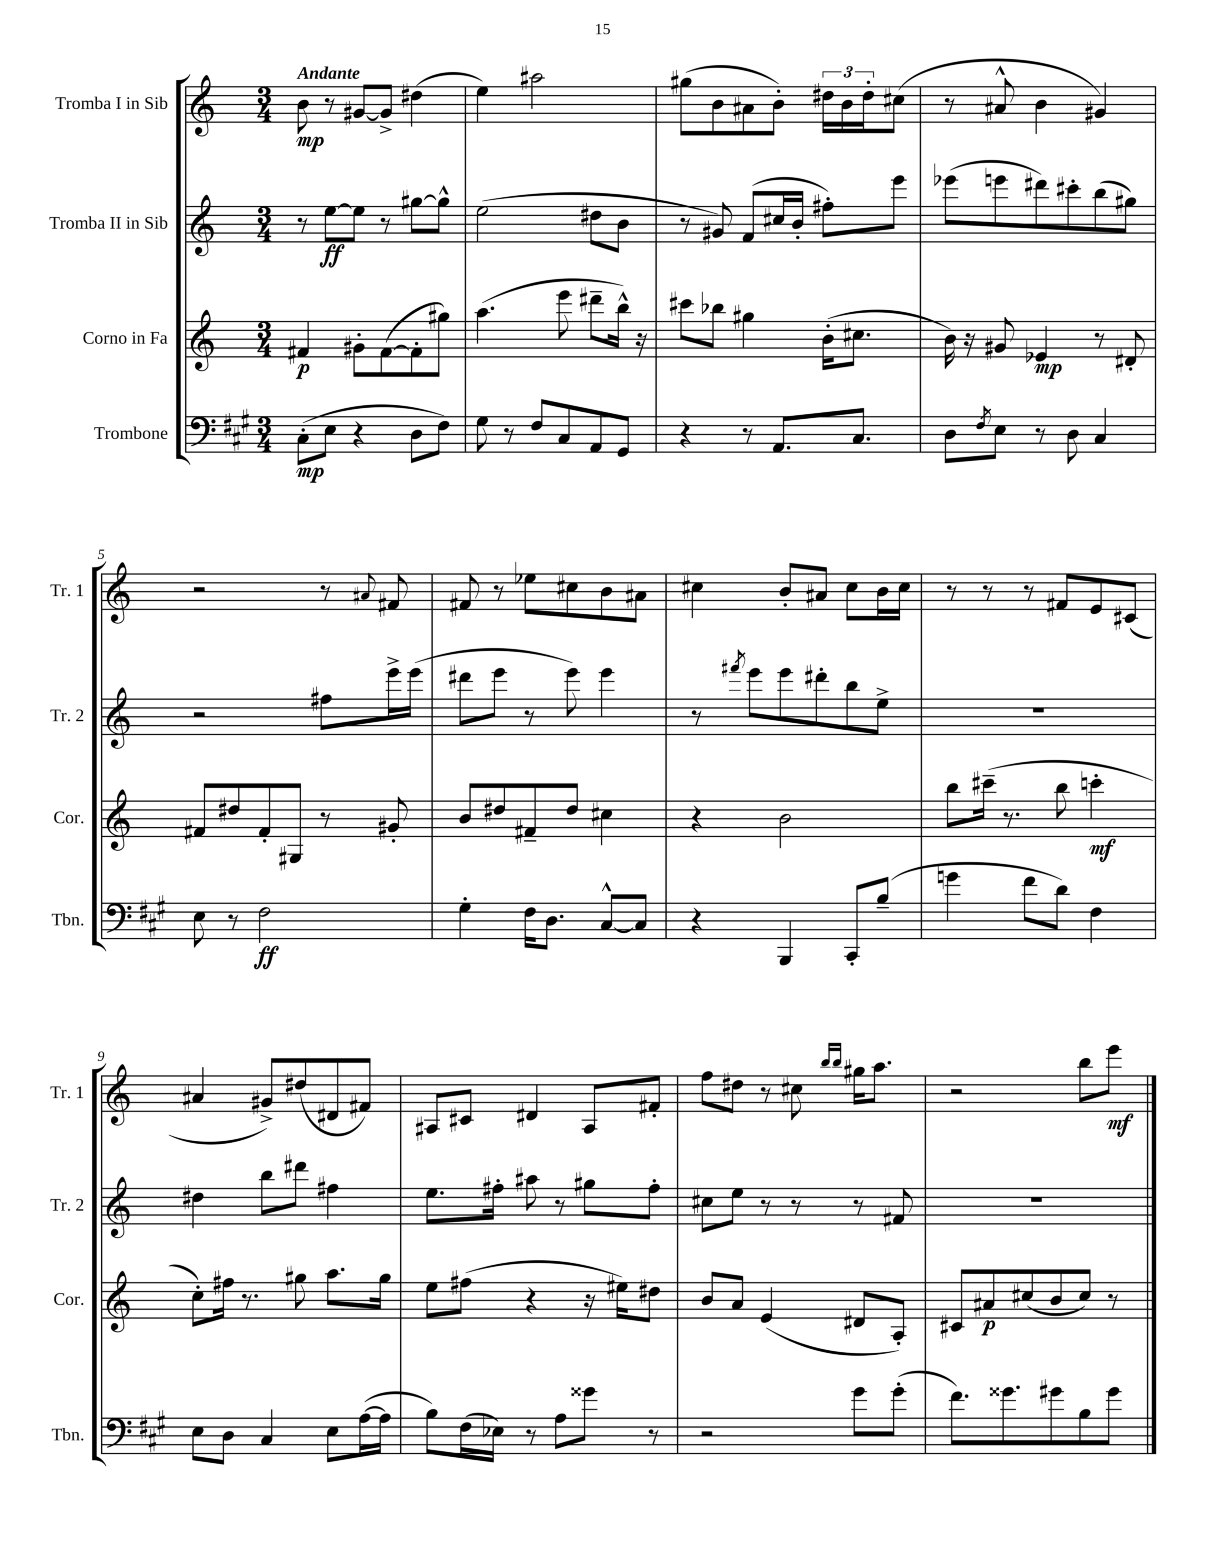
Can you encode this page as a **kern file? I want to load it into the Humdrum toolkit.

**kern	**kern	**kern	**kern
*staff4	*staff3	*staff2	*staff1
*clefF4	*clefG2	*clefG2	*clefG2
*k[f#c#g#]	*k[]	*k[]	*k[]
*M3/4	*M3/4	*M3/4	*M3/4
(8C#'	4f#	8r	8b
8E	.	[8ee	8r
4r	8g#'	8ee]	[8g#
.	([8f#	8r	8g#^]
8D	8f#']	[8gg#	(4dd#
8F#)	8gg#)	8gg#^^]	.
=	=	=	=
8G#	(4.aa	(2ee	4ee)
8r	.	.	.
8F#	.	.	2aa#
8C#	8eee	.	.
8AA	8ddd#~	8dd#	.
8GG#	16bb^^)	8b	.
.	16r	.	.
=	=	=	=
4r	8ccc#	8r	(8gg#
.	8bb-	8g#)	8b
8r	4gg#	(8f	8a#
8.AA	.	16cc#	8b')
.	.	16b'	.
.	(16b'	8ff#')	24dd#
.	.	.	24b
8.C#	8.cc#	.	.
.	.	.	24dd#'
.	.	8eee	(8cc#
=	=	=	=
8D	16b)	(8eee-	8r
.	16r	.	.
8qF#	.	.	.
8E	8g#	8eee	8a#^^
8r	4e-	8ddd#)	4b
8D	.	8ccc#'	.
4C#	8r	(8bb	4g#)
.	8d#'	8gg#)	.
=	=	=	=
8E	8f#	2r	2r
8r	8dd#	.	.
2F#	8f#'	.	.
.	8G#	.	.
.	8r	8ff#	8r
.	.	.	8qqa#
.	8g#'	16eee^	8f#
.	.	(16eee	.
=	=	=	=
4G#'	8b	8ddd#	8f#
.	8dd#	8eee	8r
16F#	8f#~	8r	8ee-
8.D	.	.	.
.	8dd#	8eee)	8cc#
[8C#^^	4cc#	4eee	8b
8C#]	.	.	8a#
=	=	=	=
4r	4r	8r	4cc#
.	.	8qfff#	.
.	.	8eee	.
4BBB	2b	8eee	8b'
.	.	8ddd#'	8a#
8CC#'	.	8bb	8cc#
(8B~	.	8ee^	16b
.	.	.	16cc#
=	=	=	=
4g	8bb	2.r	8r
.	(16ccc#~	.	8r
.	8.r	.	.
8f#	.	.	8r
8d)	8bb	.	8f#
4F#	4ccc'	.	8e
.	.	.	(8c#
=	=	=	=
8E	8cc')	4dd#	4a#
8D	16ff#	.	.
.	8.r	.	.
4C#	.	8bb	8g#^)
.	8gg#	8ddd#	(8dd#
8E	8.aa	4ff#	8d#
([16A	.	.	8f#)
16A]	16gg#	.	.
=	=	=	=
8B)	8ee	8.ee	8A#
(16F#	(8ff#	.	8c#
16E-)	.	16ff#'	.
8r	4r	8aa#	4d#
8A	.	8r	.
8g##	16r	8gg#	8A#
.	16ee#)	.	.
8r	8dd#	8ff#'	8f#'
=	=	=	=
2r	8b	8cc#	8ff
.	8a	8ee	8dd#
.	(4e	8r	8r
.	.	8r	8cc#
.	.	.	16qqbb
.	.	.	16qqbb
8g#	8d#	8r	16gg#
.	.	.	8.aa
(8g#'	8A')	8f#	.
=	=	=	=
8.f#)	8c#	2.r	2r
.	8a#	.	.
8.g##	.	.	.
.	(8cc#	.	.
8g#	8b	.	.
8B	8cc#)	.	8bb
8g#	8r	.	8eee
==	==	==	==
*-	*-	*-	*-
